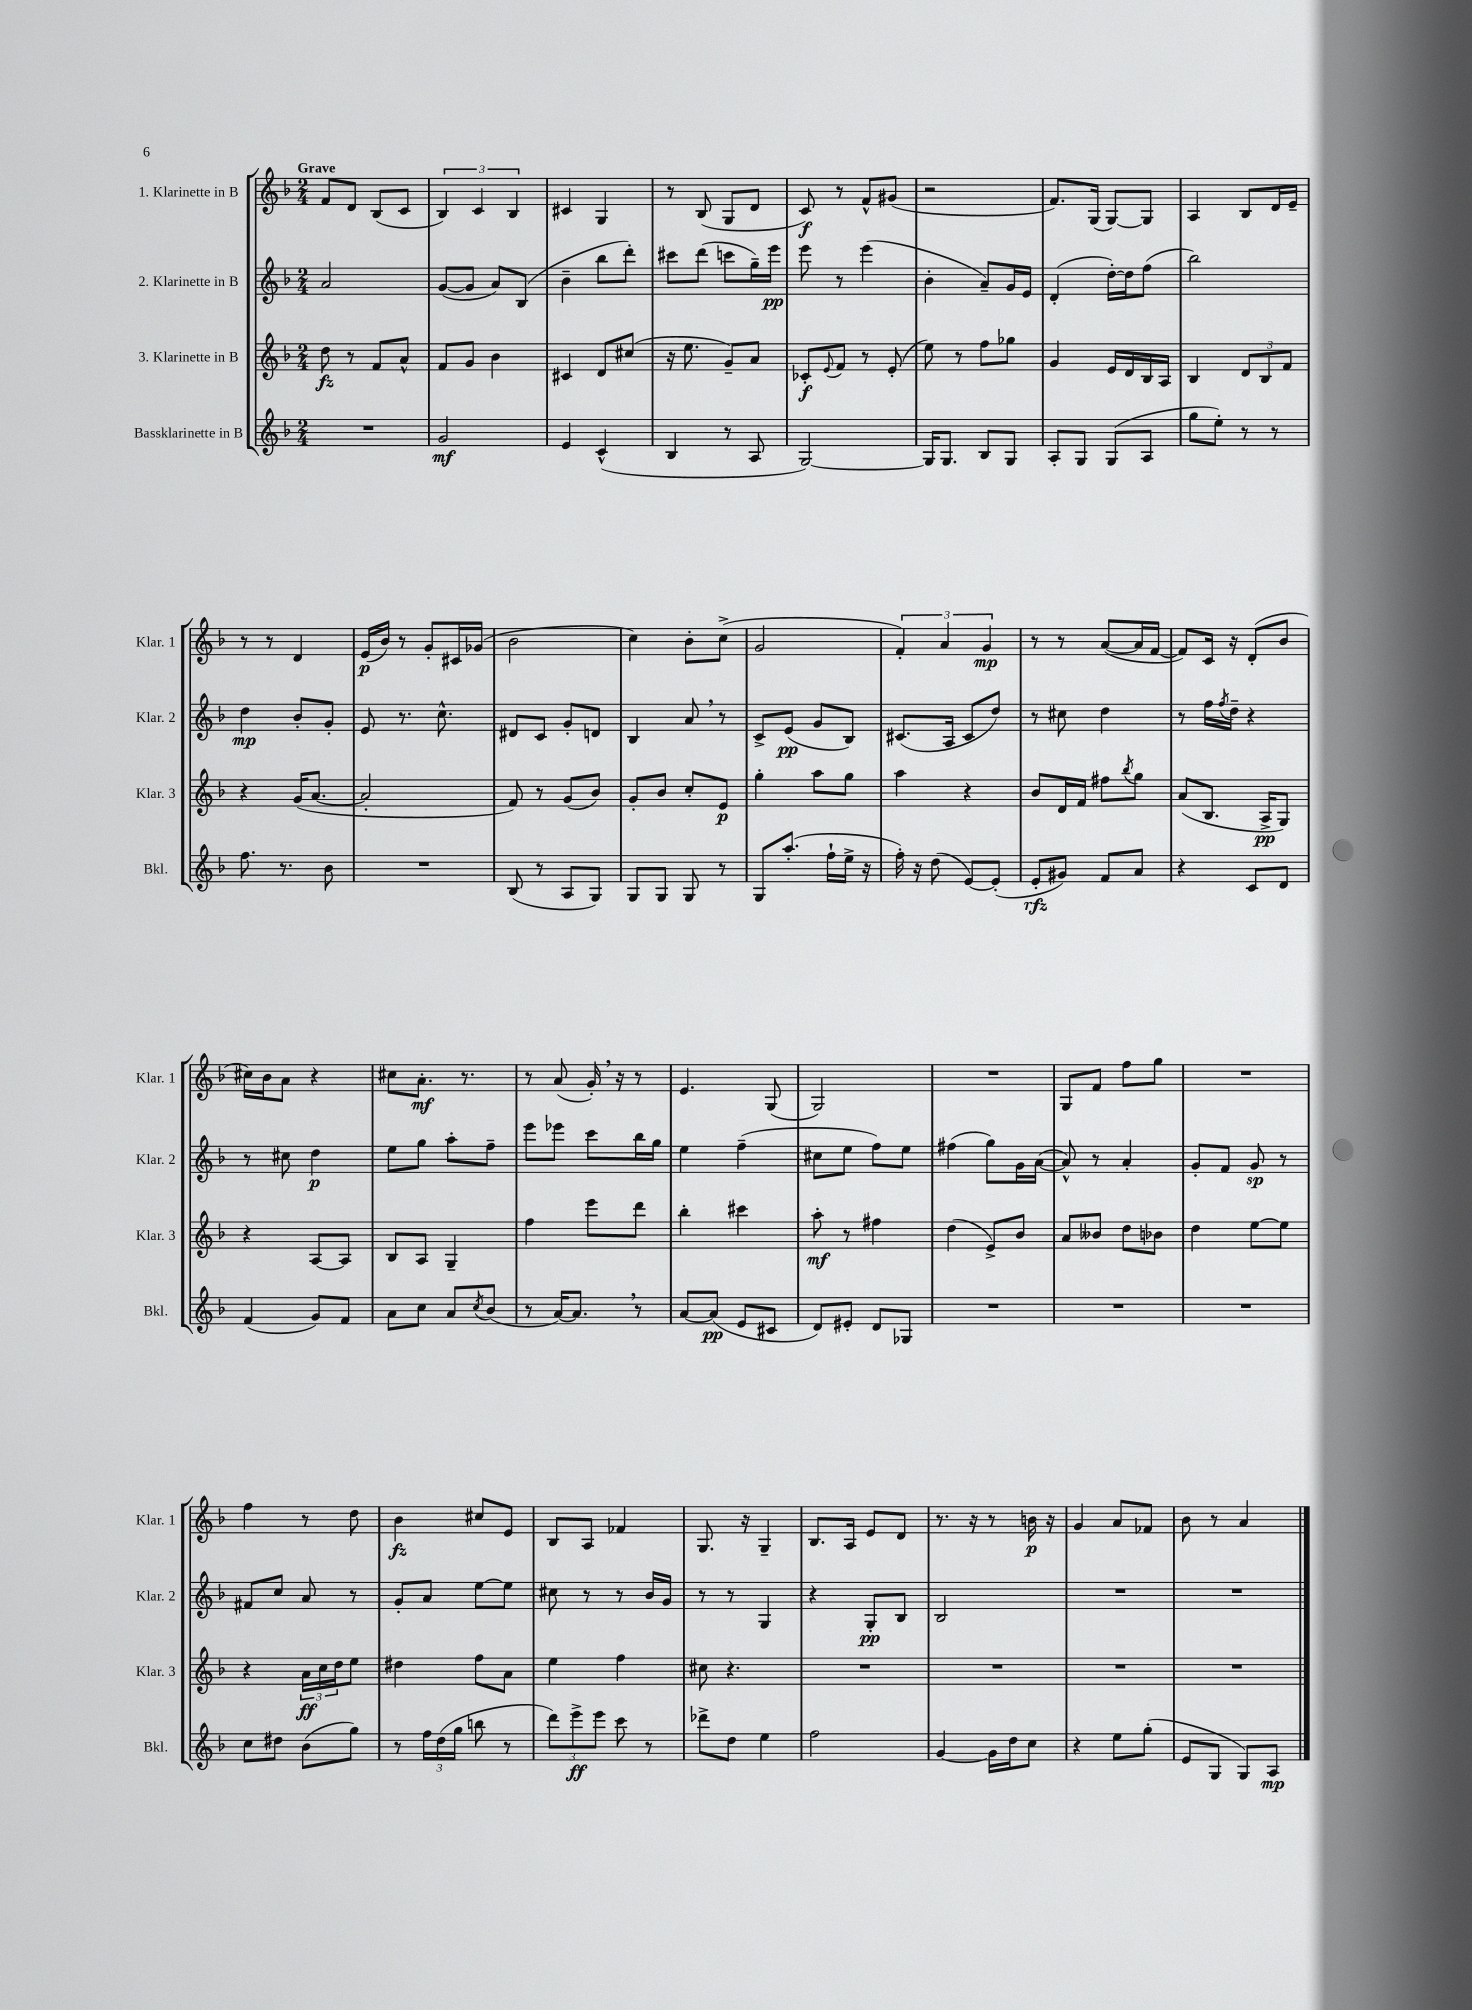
<<
\new StaffGroup <<
\new Staff = "s0" \with { instrumentName = "1. Klarinette in B" shortInstrumentName = "Klar. 1" } {
    \clef treble \key f \major \numericTimeSignature \time 2/4 \tempo "Grave"
    f'8 d'8 bes8( c'8 |
    \tuplet 3/2 { bes4) c'4 bes4 } |
    cis'4 g4 |
    r8 bes8( g8 d'8 |
    c'8\f) r8 f'8-^ gis'8( |
    r2 |
    f'8.) g16( g8~) g8 |
    a4 bes8 d'16 e'16-- |
    r8 r8 d'4 |
    e'16\p( bes'16) r8 g'8-. cis'16 ges'16( |
    bes'2 |
    c''4) bes'8-. c''8->( |
    g'2 |
    \tuplet 3/2 { f'4-.) a'4 g'4\mp } |
    r8 r8 a'8~( a'16 f'16~ |
    f'8) c'16 r16 d'8-.( bes'8 |
    cis''16) bes'16 a'8 r4 |
    cis''8 a'8.-.\mf r8. |
    r8 a'8( g'16-.) \breathe r16 r8 |
    e'4. g8( |
    g2) |
    R2 |
    g8 f'8 f''8 g''8 |
    R2 |
    f''4 r8 d''8 |
    bes'4\fz cis''8 e'8 |
    bes8 a8 fes'4 |
    g8. r16 g4-- |
    bes8. a16 e'8 d'8 |
    r8. r16 r8 b'16\p r16 |
    g'4 a'8 fes'8 |
    bes'8 r8 a'4 \bar "|." |
}
\new Staff = "s1" \with { instrumentName = "2. Klarinette in B" shortInstrumentName = "Klar. 2" } {
    \clef treble \key f \major \numericTimeSignature \time 2/4
    a'2 |
    g'8~( g'8 a'8) bes8( |
    bes'4-- bes''8 d'''8-.) |
    cis'''8 d'''8( c'''8 g''16--) e'''16\pp |
    e'''8 r8 e'''4( |
    bes'4-. a'8--) g'16 e'16 |
    d'4-.( d''16~-.) d''16 f''8( |
    bes''2) |
    d''4\mp bes'8-. g'8-. |
    e'8 r8. c''8.-^ |
    dis'8 c'8 g'8-. d'8 |
    bes4 a'8 \breathe r8 |
    c'8-> e'8\pp( g'8 bes8) |
    cis'8.( a16 cis'8 d''8) |
    r8 cis''8 d''4 |
    r8 f''16 \acciaccatura { f''8 } d''16-- r4 |
    r8 cis''8 d''4\p |
    e''8 g''8 a''8-. f''8-- |
    e'''8 ees'''8 c'''8 bes''16 g''16 |
    e''4 f''4--( |
    cis''8 e''8 f''8) e''8 |
    fis''4( g''8) g'16 a'16~( |
    a'8-^) r8 a'4-. |
    g'8-. f'8 g'8\sp r8 |
    fis'8 c''8 a'8 r8 |
    g'8-. a'8 e''8~ e''8 |
    cis''8 r8 r8 bes'16 g'16 |
    r8 r8 g4 |
    r4 g8-.\pp bes8 |
    bes2 |
    R2 |
    R2 \bar "|." |
}
\new Staff = "s2" \with { instrumentName = "3. Klarinette in B" shortInstrumentName = "Klar. 3" } {
    \clef treble \key f \major \numericTimeSignature \time 2/4
    d''8\fz r8 f'8 a'8-^ |
    f'8 g'8 bes'4 |
    cis'4 d'8 cis''8( |
    r16 e''8. g'8--) a'8 |
    ces'8-.\f \appoggiatura { e'8 } f'8 r8 e'8-.( |
    e''8) r8 f''8 ges''8 |
    g'4 e'16 d'16 bes16 a16 |
    bes4 \tuplet 3/2 { d'8 bes8 f'8 } |
    r4 g'16( a'8.~ |
    a'2-. |
    f'8) r8 g'8( bes'8) |
    g'8-. bes'8 c''8-. e'8\p |
    g''4-. a''8 g''8 |
    a''4 r4 |
    bes'8 d'16 f'16 fis''8 \acciaccatura { bes''8 } g''8 |
    a'8( bes8. a16->\pp g8) |
    r4 a8~ a8 |
    bes8 a8 g4-- |
    f''4 e'''8 d'''8 |
    bes''4-. cis'''4 |
    a''8-.\mf r8 fis''4 |
    d''4( e'8->) bes'8 |
    a'8 beses'8 d''8 bes'8 |
    d''4 e''8~ e''8 |
    r4 \tuplet 3/2 { a'16\ff c''16 d''16 } e''8 |
    dis''4 f''8 a'8 |
    e''4 f''4 |
    cis''8 r4. |
    R2 |
    R2 |
    R2 |
    R2 \bar "|." |
}
\new Staff = "s3" \with { instrumentName = "Bassklarinette in B" shortInstrumentName = "Bkl." } {
    \clef treble \key f \major \numericTimeSignature \time 2/4
    R2 |
    g'2\mf |
    e'4 c'4-^( |
    bes4 r8 a8 |
    g2~) |
    g16 g8. bes8 g8 |
    a8-. g8 g8( a8 |
    g''8 e''8-.) r8 r8 |
    f''8. r8. bes'8 |
    R2 |
    bes8( r8 a8 g8) |
    g8 g8 g8 r8 |
    g8 a''8.-.( f''16-! e''16-> r16 |
    f''16-.) r16 d''8( e'8~) e'8-.( |
    e'8-.\rfz gis'8) f'8 a'8 |
    r4 c'8 d'8 |
    f'4( g'8) f'8 |
    a'8 c''8 a'8 \acciaccatura { c''8 } bes'8( |
    r8 a'16~) a'8. \breathe r8 |
    a'8~ a'8\pp( e'8 cis'8 |
    d'8) eis'8-. d'8 ges8 |
    R2 |
    R2 |
    R2 |
    c''8 dis''8 bes'8( g''8) |
    r8 \tuplet 3/2 { f''16 d''16( g''16 } b''8 r8 |
    \tuplet 3/2 { d'''8) e'''8->\ff e'''8 } c'''8 r8 |
    des'''8-> d''8 e''4 |
    f''2 |
    g'4~ g'16 d''16 c''8 |
    r4 e''8 g''8-.( |
    e'8 g8 g8) a8\mp \bar "|." |
}
>>
>>
\layout { \context { \Score \remove "Bar_number_engraver" } }
